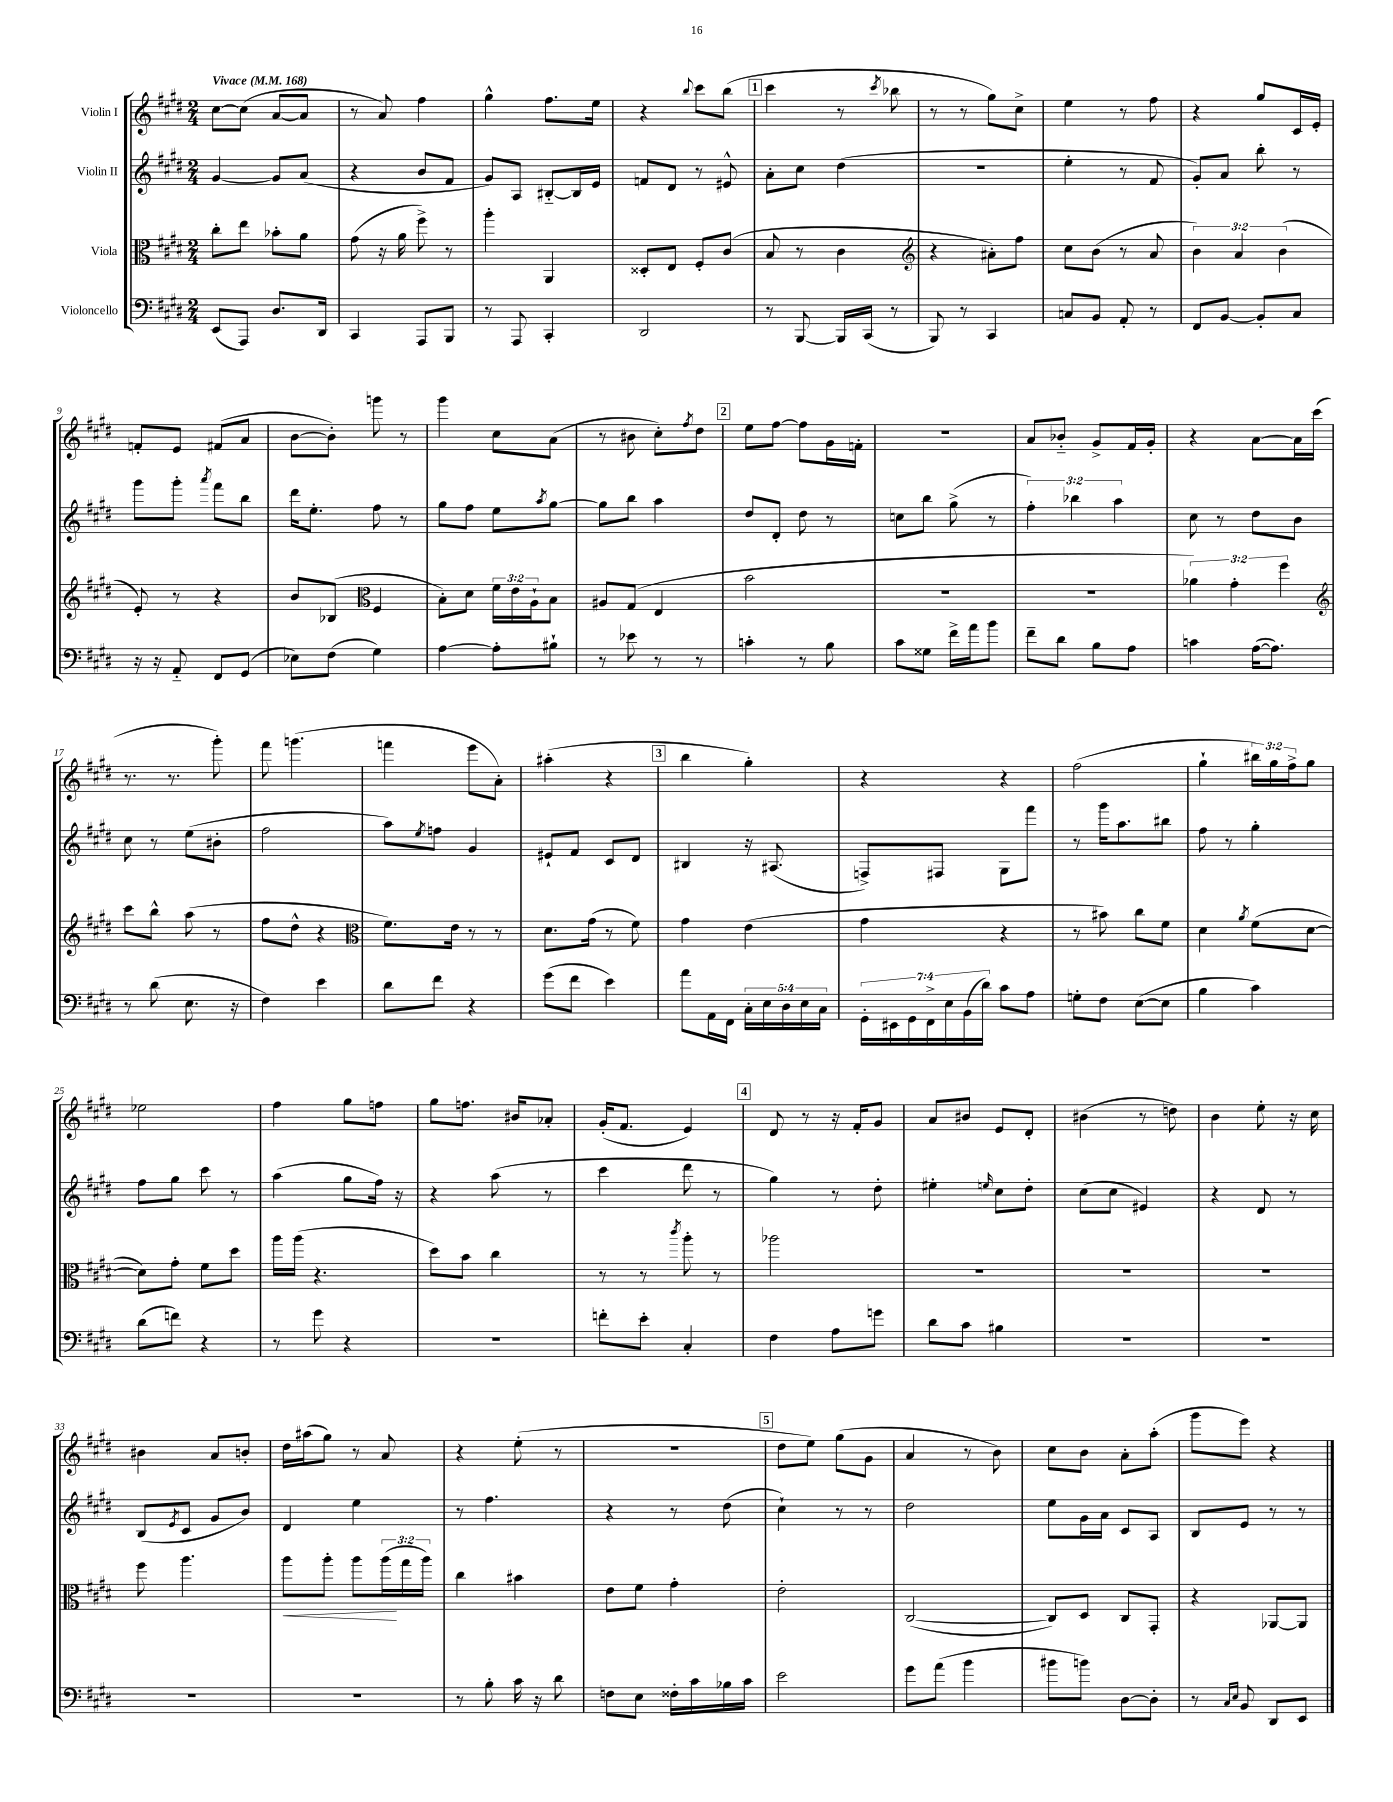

**kern	**kern	**kern	**kern
*staff4	*staff3	*staff2	*staff1
*clefF4	*clefC3	*clefG2	*clefG2
*k[f#c#g#d#]	*k[f#c#g#d#]	*k[f#c#g#d#]	*k[f#c#g#d#]
*M2/4	*M2/4	*M2/4	*M2/4
*MM168	*MM168	*MM168	*MM168
(8EE	8cc#'	[4g#	[8cc#
8AAA)	8ee	.	(8cc#]
8.D#	8b-'	8g#]	[8a
.	8a	(8a	8a]
16DD#	.	.	.
=	=	=	=
4CC#	(8g#	4r	8r
.	16r	.	8a)
.	16a	.	.
8AAA	8ff#^)	8b	4ff#
8BBB	8r	8f#	.
=	=	=	=
8r	4aa'	8g#)	4gg#^^
8AAA	.	8A	.
4CC#'	4AA	[8B#'~	8.ff#
.	.	16B#]	.
.	.	16e	16ee
=	=	=	=
2DD#	8D##'	8f	4r
.	8E	8d#	.
.	.	.	8qqbb
.	8F#'	8r	8ccc#
.	(8c#	8e#^^	(8bb
=	=	=	=
8r	8B	8a'	4ccc#
[8BBB	8r	8cc#	.
16BBB]	4c#	(4dd#	8r
(16CC#	.	.	.
.	.	.	8qccc#
8r	.	.	8bb-
=	=	=	=
*	*clefG2	*	*
8BBB)	4r	2r	8r
8r	.	.	8r
4CC#	8a#')	.	8gg#)
.	8ff#	.	8cc#^
=	=	=	=
8C	8cc#	4ee'	4ee
8BB	(8b	.	.
8AA'	8r	8r	8r
8r	8a	8f#	8ff#
=	=	=	=
8FF#	6b)	8g#')	4r
[8BB	.	8a	.
.	6a	.	.
8BB']	.	8bb'	8gg#
.	(6b	.	.
8C#	.	8r	16c#
.	.	.	16e'
=	=	=	=
16r	8e')	8ggg#	8f'
16r	.	.	.
8AA'~	8r	8ggg#'	8e
.	.	8qaaa	.
8FF#	4r	8fff#	(8f#
(8GG#	.	8bb	8a
=	=	=	=
8E-)	8b	16ddd#	[8b
.	.	8.ee'	.
(8F#	(8B-	.	8b'])
*	*clefC3	*	*
4G#)	4F#	8ff#	8ggg
.	.	8r	8r
=	=	=	=
[4A	8B')	8gg#	4ggg#
.	8d#	8ff#	.
8A']	24f#	8ee	8cc#
.	24e	.	.
.	24A`	.	.
.	.	8qaa	.
8B#`	8B	[8gg#	(8a
=	=	=	=
8r	8A#	8gg#]	8r
8e-	(8G#	8bb	8b#
8r	4E	4aa	8cc#')
.	.	.	8qff#
8r	.	.	8dd#
=	=	=	=
4c'	2b	8dd#	8ee
.	.	8d#'	[8ff#
8r	.	8dd#	8ff#]
8B	.	8r	16g#
.	.	.	16f'
=	=	=	=
8c#	2r	8cc	2r
8G##	.	8bb	.
16f#^	.	(8gg#^	.
16a	.	.	.
8b	.	8r	.
=	=	=	=
8f#~	2r	6ff#')	8a
8d#	.	.	8b-'~
.	.	6bb-	.
8B	.	.	8g#^
.	.	6aa	.
8A	.	.	16f#
.	.	.	16g#'
=	=	=	=
4c	6a-)	8cc#	4r
.	.	8r	.
.	6g#'	.	.
([16A	.	8dd#	[8a
8.A])	.	.	.
.	6ff#	.	.
.	.	8b	16a]
.	.	.	(16ccc#
=	=	=	=
*	*clefG2	*	*
8r	8ccc#	8cc#	8.r
(8d#	8bb^^	8r	.
.	.	.	8.r
8.E	(8aa	(8ee	.
.	8r	8b#'	8ggg#')
16r	.	.	.
=	=	=	=
4F#)	8ff#	2ff#	8fff#
.	8dd#^^	.	(4.ggg
4e	4r	.	.
=	=	=	=
*	*clefC3	*	*
8d#	8.f#)	8aa)	4fff
.	.	8qee	.
8f#	.	8ff	.
.	16e	.	.
4r	8r	4g#	8eee
.	8r	.	8a')
=	=	=	=
(8g#	8.d#	8e#`	(4aa#'
8f#	.	8f#	.
.	(16g#	.	.
4e)	8r	8c#	4r
.	8f#)	8d#	.
=	=	=	=
8a	4g#	4B#	4bb
16AA	.	.	.
16FF#	.	.	.
20C#'	(4e	16r	4gg#')
20E	.	.	.
.	.	(8.A#	.
20D#	.	.	.
20E	.	.	.
20C#	.	.	.
=	=	=	=
28GG#'	4g#	8F^)	4r
28EE#	.	.	.
28GG#	.	.	.
28FF#^	.	.	.
.	.	8F#	.
28E	.	.	.
(28BB	.	.	.
28d#)	.	.	.
8c#	4r	8G#	4r
8A	.	8fff#	.
=	=	=	=
8G'	8r	8r	(2ff#
8F#	8b#)	16ggg#	.
.	.	8.aa	.
([8E	8cc#	.	.
8E]	8f#	8bb#	.
=	=	=	=
4B	4d#	8ff#	4gg#`
.	.	8r	.
.	8qa	.	.
4c#)	(8f#	4gg#'	24bb#)
.	.	.	24gg#
.	.	.	24ff#^
.	[8d#	.	8gg#
=	=	=	=
(8d#	8d#])	8ff#	2ee-
8f)	8g#'	8gg#	.
4r	8f#	8ccc#	.
.	8dd#	8r	.
=	=	=	=
8r	16aa	(4aa	4ff#
.	(16aa	.	.
8g#	4.r	.	.
4r	.	8gg#	8gg#
.	.	16ff#)	8ff
.	.	16r	.
=	=	=	=
2r	8dd#)	4r	8gg#
.	8b	.	8.ff
.	4cc#	(8aa	.
.	.	.	16b#
.	.	8r	8a-'
=	=	=	=
8f'	8r	4ccc#	(16g#'
.	.	.	8.f#
8e'	8r	.	.
.	8qccc#	.	.
4C#'	8aa'	8ddd#	4e)
.	8r	8r	.
=	=	=	=
4F#	2aa-	4gg#)	8d#
.	.	.	8r
8A	.	8r	16r
.	.	.	16f#'
8g	.	8dd#'	8g#
=	=	=	=
8d#	2r	4ee#'	8a
8c#	.	.	8b#
.	.	16qqee	.
4B#	.	8cc#	8e
.	.	8dd#'	8d#'
=	=	=	=
2r	2r	(8cc#	(4b#
.	.	8cc#	.
.	.	4e#)	8r
.	.	.	8dd)
=	=	=	=
2r	2r	4r	4b
.	.	8d#	8ee'
.	.	8r	16r
.	.	.	16cc#
=	=	=	=
2r	8ff#	(8B	4b#
.	.	8qe	.
.	4.aa	8c#	.
.	.	8g#	8a
.	.	8b)	8b'
=	=	=	=
2r	8aa	4d#	16dd#
.	.	.	(16aa#
.	8aa'	.	8gg#)
.	8aa	4ee	8r
.	(24aa	.	8a
.	24gg#	.	.
.	24aa)	.	.
=	=	=	=
8r	4cc#	8r	4r
8B'	.	4.ff#	.
16c#	4b#	.	(8ee'
16r	.	.	.
8d#	.	.	8r
=	=	=	=
8F	8e	4r	2r
8E	8f#	.	.
16F##'	4g#'	8r	.
16c#	.	.	.
16B-	.	(8dd#	.
16c#	.	.	.
=	=	=	=
2e	2e'	4cc#`)	8dd#
.	.	.	8ee)
.	.	8r	(8gg#
.	.	8r	8g#
=	=	=	=
8g#	([2C#	2dd#	4a
(8a	.	.	.
4b	.	.	8r
.	.	.	8b)
=	=	=	=
8b#	8C#])	8ee	8cc#
8b)	8D#	16g#	8b
.	.	16a	.
[8D#	8C#	8c#	8a'
8D#']	8GG#'	8A	(8aa'
=	=	=	=
8r	4r	8B	8ggg#
16qqC#	.	.	.
16qqE	.	.	.
8BB	.	8e	8eee)
8DD#	[8AA-	8r	4r
8EE	8AA-]	8r	.
==	==	==	==
*-	*-	*-	*-
